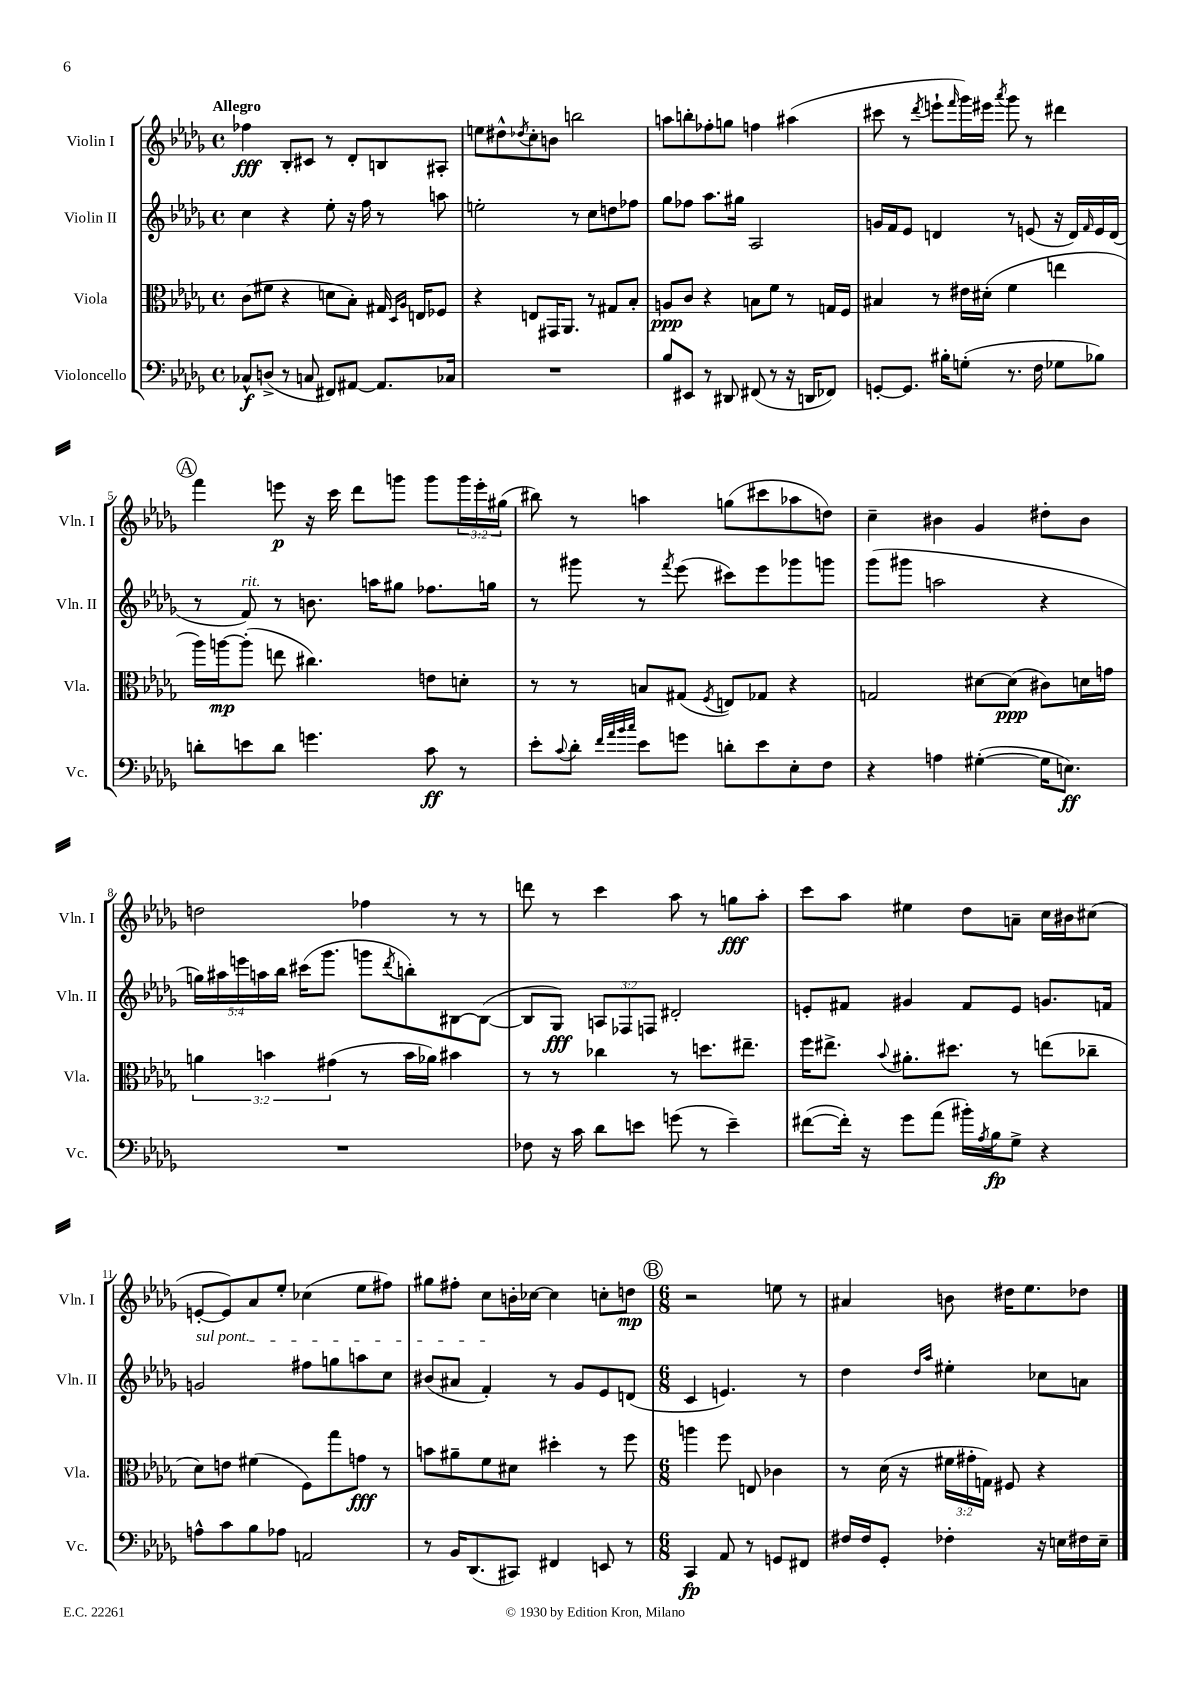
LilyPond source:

<<
\new StaffGroup <<
\new Staff = "s0" \with { instrumentName = "Violin I" shortInstrumentName = "Vln. I" } {
    \clef treble \key des \major \defaultTimeSignature \time 4/4 \override Staff.TupletNumber.text = #tuplet-number::calc-fraction-text \tempo "Allegro"
    fes''4\fff bes8-. cis'8 r8 des'8-. b8 ais8-. |
    e''8 dis''8-^ \acciaccatura { des''8 } c''8-. b'8 b''2 |
    a''8 b''8-. fes''8-. g''8 f''4 ais''4( |
    cis'''8 r8 \acciaccatura { des'''8 } e'''8-! \grace { f'''16 } ges'''16) eis'''16 \acciaccatura { aes'''8 } ges'''8 r8 dis'''4 |
    \mark \markup { \circle "A" } f'''4 e'''8\p r16 c'''16 des'''8 g'''8 g'''8 \tuplet 3/2 { g'''16 e'''16-. gis''16( } |
    bis''8) r8 a''4 g''8( cis'''8 aes''8 d''8) |
    c''4-- bis'4 ges'4 dis''8-. bis'8 |
    d''2 fes''4 r8 r8 |
    d'''8 r8 c'''4 aes''8 r8 g''8\fff aes''8-. |
    c'''8 aes''8 eis''4 des''8 a'8-- c''16 bis'16 cis''8( |
    e'8~-. e'8) aes'8 ees''8-. ces''4( ees''8 fis''8) |
    gis''8 fis''8-. c''8 b'16-. ces''16~ ces''4 c''8-. d''8\mp |
    \mark \markup { \circle "B" } \numericTimeSignature \time 6/8 r2 e''8 r8 |
    ais'4 b'8 dis''16 ees''8. des''8 \bar "|." |
}
\new Staff = "s1" \with { instrumentName = "Violin II" shortInstrumentName = "Vln. II" } {
    \clef treble \key des \major \defaultTimeSignature \time 4/4 \override Staff.TupletNumber.text = #tuplet-number::calc-fraction-text
    c''4 r4 ees''8-. r16 f''16 r8 a''8 |
    e''2-. r8 c''8 d''8 fes''8 |
    ges''8 fes''8 aes''8. gis''16 aes2 |
    g'16 f'16 ees'8 d'4 r8 e'8( r16 d'16) \grace { f'16 } e'16 d'16( |
    \mark \markup { \circle "A" } r8 f'8^\markup { \italic "rit." }) r8 b'8. a''16 gis''8 fes''8. g''16 |
    r8 gis'''8 r8 \acciaccatura { f'''8 } ees'''8( cis'''8) ees'''8 ges'''8 g'''8 |
    ges'''8( gis'''8 a''2 r4 |
    \tuplet 5/4 { g''16) ais''16 e'''16 a''16 bes''16 } cis'''16( ges'''8. g'''8 \acciaccatura { des'''8 } b''8-.) bis8~ bis8~( |
    bis8 ges8\fff) \tuplet 3/2 { a8 fes8 f8 } dis'2-. |
    e'8-. fis'8 gis'4 fis'8 e'8 g'8. f'16 |
    \once \override TextSpanner.bound-details.left.text = \markup { \italic "sul pont." } g'2\startTextSpan fis''8 g''8 a''8 c''8 |
    bis'8( ais'8 f'4-.\stopTextSpan) r8 ges'8 ees'8 d'8( |
    \mark \markup { \circle "B" } \numericTimeSignature \time 6/8 c'4 e'4.) r8 |
    des''4 \grace { des''16 aes''16 } eis''4-. ces''8 a'8 \bar "|." |
}
\new Staff = "s2" \with { instrumentName = "Viola" shortInstrumentName = "Vla." } {
    \clef alto \key des \major \defaultTimeSignature \time 4/4 \override Staff.TupletNumber.text = #tuplet-number::calc-fraction-text
    c'8( fis'8 r4 d'8 bes8-.) gis16 \grace { des16 aes16 } e16 fes8 |
    r4 e8 gis,16 aes,8. r8 gis8 bes8-. |
    a8\ppp c'8 r4 b8 f'8 r8 g16 f16 |
    bis4 r8 eis'16 dis'16-.( f'4 e''4 |
    \mark \markup { \circle "A" } aes''16) a''16~\mp a''8-.( e''8 cis''4.) e'8 d'8-. |
    r8 r8 b8 gis8( \acciaccatura { f8 } e8) ges8 r4 |
    g2 dis'8~ dis'8\ppp( cis'8) d'16 g'16 |
    \tuplet 3/2 { a'4 b'4 gis'4( } r8 b'16 aes'16) bis'4 |
    r8 r8 ces''4 r8 d''8. eis''8.-- |
    f''16 eis''8.-> \appoggiatura { bes'8 } ais'8.-. dis''8. r8 e''8( ces''8-- |
    des'8) e'8 fis'4( f8) ges''8 g'8\fff r8 |
    b'8 ais'8-- f'8 dis'8 dis''4-. r8 f''8 |
    \mark \markup { \circle "B" } \numericTimeSignature \time 6/8 a''4 f''8 e8 ces'4 |
    r8 des'16( r16 \tuplet 3/2 { fis'16 gis'16-. g16) } fis8 r4 \bar "|." |
}
\new Staff = "s3" \with { instrumentName = "Violoncello" shortInstrumentName = "Vc." } {
    \clef bass \key des \major \defaultTimeSignature \time 4/4
    ces8-^\f d8->( r8 c8 fis,8) ais,8~ ais,8. ces16 |
    R1 |
    bes8 eis,8 r8 dis,8 fis,8( r8 r16 d,16 fes,8) |
    g,8~-. g,8. bis16-. g8-.( r8. f16 ges8 bes8) |
    \mark \markup { \circle "A" } d'8-. e'8 d'8 g'4. c'8\ff r8 |
    ees'8-. \appoggiatura { c'8 } des'8-. \grace { f'32 aes'32 bes'32 c''32 } ees'8 g'8 d'8-. ees'8 ees8-. f8 |
    r4 a4 gis4~-.( gis16 e8.\ff) |
    R1 |
    fes8 r16 c'16 des'8 e'8 g'8( r8 e'4--) |
    fis'8~( fis'16-.) r16 ges'8 aes'8( bis'16-.) \acciaccatura { aes8 } bes16\fp ges8-> r4 |
    a8-^ c'8 bes8 aes8 a,2 |
    r8 bes,16 des,8.( cis,8) fis,4 e,8 r8 |
    \mark \markup { \circle "B" } \numericTimeSignature \time 6/8 c,4\fp aes,8 r8 g,8 fis,8 |
    fis16 fis16 ges,8-. fes4-. r16 e16 fis16 e16-- \bar "|." |
}
>>
>>
